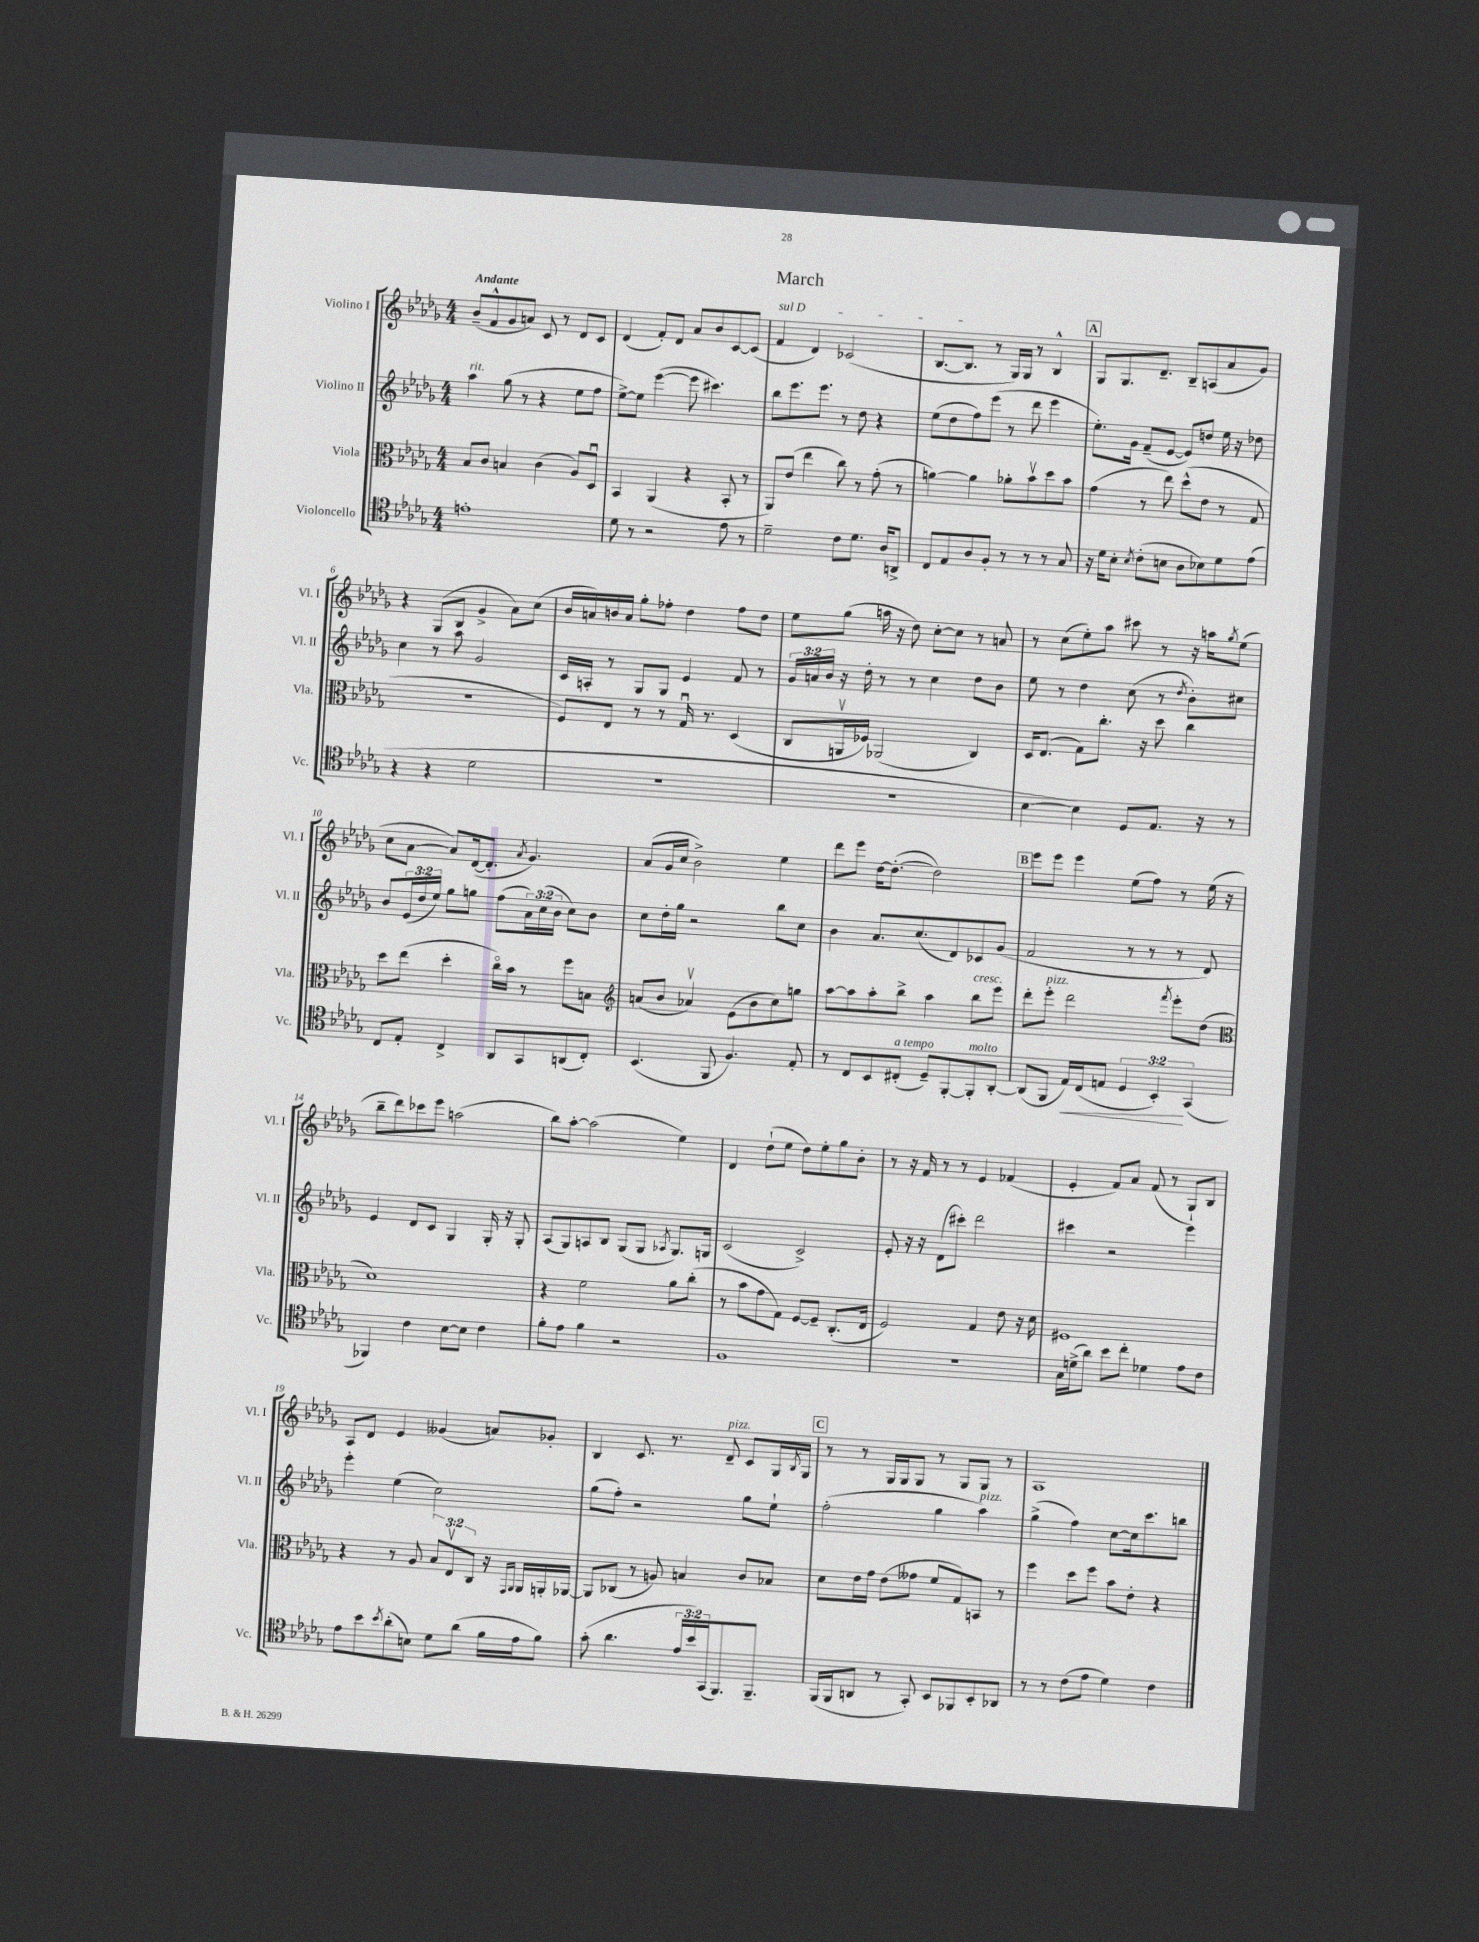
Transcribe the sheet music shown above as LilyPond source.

\header { title = "March" }
<<
\new StaffGroup <<
\new Staff = "s0" \with { instrumentName = "Violino I" shortInstrumentName = "Vl. I" } {
    \clef treble \key des \major \numericTimeSignature \time 4/4 \tempo "Andante"
    bes'8--( f'8-^ ges'8 a'8) c'8 r8 des'8 c'8 |
    des'4( f'8-.) des'8 aes'8 bes'8 c'8~ c'8( |
    \once \override TextSpanner.bound-details.left.text = \markup { \italic "sul D" } f'4\startTextSpan des'4) ces'2( |
    bes8.~ bes8.\stopTextSpan r8 ges16) ges16 r8 bes4-^ |
    \mark \markup { \box "A" } ges8 ges8. des'8.-- bes8-- a8( aes'8 ges'8) |
    r4 ges8( bes8 ges'4-> aes'8) c''8( |
    bes'16 a'16) b'16 a'16 ges''8-. fes''8-. des''4 fes''8 des''8 |
    ees''8 ges''8( a''16 r16 des''8) c''8~-. c''8 r8 a'8 |
    r8 c''8( ees''8-.) aes''8 cis'''8 r8 r16 a''16 \acciaccatura { ges''8 } ees''8( |
    c''8 aes'8~ aes'8) des'16~( des'8.-. \acciaccatura { aes'8 } ges'4.) |
    aes'8( ges'16 c''16 bes'2->) ees''4 |
    des'''8 ees'''8 des''16~ des''8.~-.( des''2) |
    \mark \markup { \box "B" } ees'''8 ees'''8 ees'''4 ees''8( f''8) r8 ees''16( r16 |
    bes''8-- des'''8) ces'''8 ees'''8 a''2( |
    bes''8) aes''8~-. aes''2( ees''4) |
    des'4 des''8-!( ees''8 des''8) ees''8-. ges''8 bes'8-. |
    r8 r16 f'16 r8 r8 ees'4 fes'4( |
    ees'4-. f'8) aes'8 f'8( r8 ges8-!) bes8 |
    aes8 des'8 ees'4 geses'4( a'8) ges'8-. |
    bes4 c'8. r8. des'8--^\markup { \italic "pizz." } c'8 ges16 \acciaccatura { bes8 } ges16 |
    \mark \markup { \box "C" } r8 r8 ges16 ges16 ges8 r8 ges8 ges8 r8 |
    aes1 \bar "|." |
}
\new Staff = "s1" \with { instrumentName = "Violino II" shortInstrumentName = "Vl. II" } {
    \clef treble \key des \major \numericTimeSignature \time 4/4 \override Staff.TupletNumber.text = #tuplet-number::calc-fraction-text
    aes''4^\markup { \italic "rit." } ges''8( r8 r4 ees''8 f''8 |
    ees''8~->) ees''8 ees'''4~( ees'''8 cis'''4.) |
    bes''8 ees'''8. ees'''8. r8 des''8 r4 |
    ees''8( des''8 f''8) ees'''8( r8 des'''8 ees'''4 |
    \mark \markup { \box "A" } ees''8.-.) ges'16 f'8--( ees'8~ ees'8) d''8 ees''16 r16 des''8 |
    c''4 r8 aes''8 ges'2 |
    c'16 a16-. r8 ges8 ges8 ees'4 f'8 r8 |
    \tuplet 3/2 { ges'16 a'16 bes'16 } r16 des''16-. r8 r8 c''4 des''8 bes'8 |
    ees''8 r8 des''4 c''8( r8 \acciaccatura { des''8 } bes'8-.) cis''8 |
    bes'8 \tuplet 3/2 { ees'16( des''16 ees''16) } ges''8 g''8 f''8( \tuplet 3/2 { aes'16) c''16( bes'16 } c''8) bes'8 |
    c''8 des''16-. ges''16 r2 bes''8 c''8 |
    bes'4 aes'8. c''8.( des'8) ces'8 ges'8( |
    \mark \markup { \box "B" } f'2 r8 r8 r8 des'8) |
    ees'4 des'8 c'8 ges4 ges16-. r16 ges8-. |
    aes8( ges8) a8 bes8 ges8( ges8 \acciaccatura { aes8 } ges8.) g16 |
    c'2( c'2->) |
    ees'8-. r16 r16 des'8( cis'''8-.) des'''2 |
    cis'''4 r2 ees'''4 |
    ees'''4-. ees''4( c''2) |
    ges''8( f''8-.) r2 ges''8 ees''8-! |
    \mark \markup { \box "C" } f''2-.( ges''4 aes''4^\markup { \italic "pizz." }) |
    ges''4->( f''4) c''8~ c''16 c'''8. b''8 \bar "|." |
}
\new Staff = "s2" \with { instrumentName = "Viola" shortInstrumentName = "Vla." } {
    \clef alto \key des \major \numericTimeSignature \time 4/4 \override Staff.TupletNumber.text = #tuplet-number::calc-fraction-text
    bes8 c'8 b4 c'4( aes8) des8\downbow |
    bes,4 aes,4( r4 bes,8-. r8 |
    aes,8) ees'8( ees''4 c''8) r8 ges'8-.( r8 |
    a'4~) a'4 aes'8-. bes'8\upbow des''8 bes'8 |
    \mark \markup { \box "A" } ges'4( r8 ees''8) des''8-^( ees'8 r8 ges8 |
    r1 |
    f8) ees8 r8 r8 ges16\downbow r8. des4( |
    c8 a,16\upbow fes16) aes,2( c4) |
    des16 ees8.( ges8) c''8.-. r16 des''8 c''4 |
    des''8 ees''8( des''4-. c''16\flageolet) bes'16 r8 f''8 b8 |
    \clef treble a'8( bes'8 aes'4\upbow) ees'8( bes'8 c''8) g''8 |
    aes''8~ aes''8 aes''8-. bes''8-> aes''4 bes''8^\markup { \italic "cresc." } ees'''8 |
    \mark \markup { \box "B" } des'''8-. ees'''8-.^\markup { \italic "pizz." } des'''2 \acciaccatura { f'''8 } ees'''8-. des''8( |
    \clef alto des'1) |
    r4 f'2 aes'8 c''8-.( |
    r8 bes'8 ges'8 ges8) f8~ f8-- c8.-.( ees16 |
    f2) ges4 ees'8 r16 des'16 |
    fis1 |
    r4 r8 aes8 \tuplet 3/2 { bes8 ees8\upbow c8 } r16 \grace { ges,16 aes,16 } aes,16 a,16-. aes,16~ |
    aes,8 ces8( r8 a8) b4 c'8 bes8 |
    \mark \markup { \box "C" } des'8 ees'16 ges'16 ees'8( geses'8 f'8 ges8) b,8 r8 |
    f''4 des''8 f''8 bes'8 ees'8-. r4 \bar "|." |
}
\new Staff = "s3" \with { instrumentName = "Violoncello" shortInstrumentName = "Vc." } {
    \clef tenor \key des \major \numericTimeSignature \time 4/4 \override Staff.TupletNumber.text = #tuplet-number::calc-fraction-text
    e'1-. |
    des'8 r8 r2 ees'8 r8 |
    des'2-- c'8 des'8. aes16 a,8-> |
    c8 ees8 aes8 f8-. r8 r8 r8 ges8 |
    \mark \markup { \box "A" } r16 des'16 bes8-. \acciaccatura { bes8 } c'8-.( b8 aes8 bes8) des'8 ees'8( |
    r4 r4 des'2 |
    r1 |
    r1 |
    bes4~ bes4) des8 ees8. r16 r8 |
    c8 ees8-. c4-> aes,8 ges,8 a,8( c8-.) |
    bes,4.( f,8 f4.) ees8-. |
    r8 c8 bes,8 cis8-.^\markup { \italic "a tempo" }( des8--) f,8~-. f,8-.^\markup { \italic "molto" } aes,8~-. |
    \mark \markup { \box "B" } aes,8( f,8 ees16\<) c16( e8 \tuplet 3/2 { des4 bes,4-.\!) ges,4( } |
    fes,4) c'4 bes8~ bes8 c'4 |
    f'8-. ees'8 f'4 r2 |
    f1 |
    R1 |
    ges16 d'16->( aes'8) bes'8 c''8-. des'4 ees'8 c'8 |
    ees'8 bes'8 \acciaccatura { bes'8 } aes'8-.( b8) des'8 aes'8( f'16 ees'16 f'8) |
    ges'8-.( aes'4. \tuplet 3/2 { ees'16 bes'16) ges,16( } f,8.) f,8.-- |
    \mark \markup { \box "C" } f,16( f,16 a,8 r8 ges,8-.) bes,8 fes,8 bes,8-. aes,8 |
    r8 r8 c'8( ees'8 des'4) c'4 \bar "|." |
}
>>
>>
